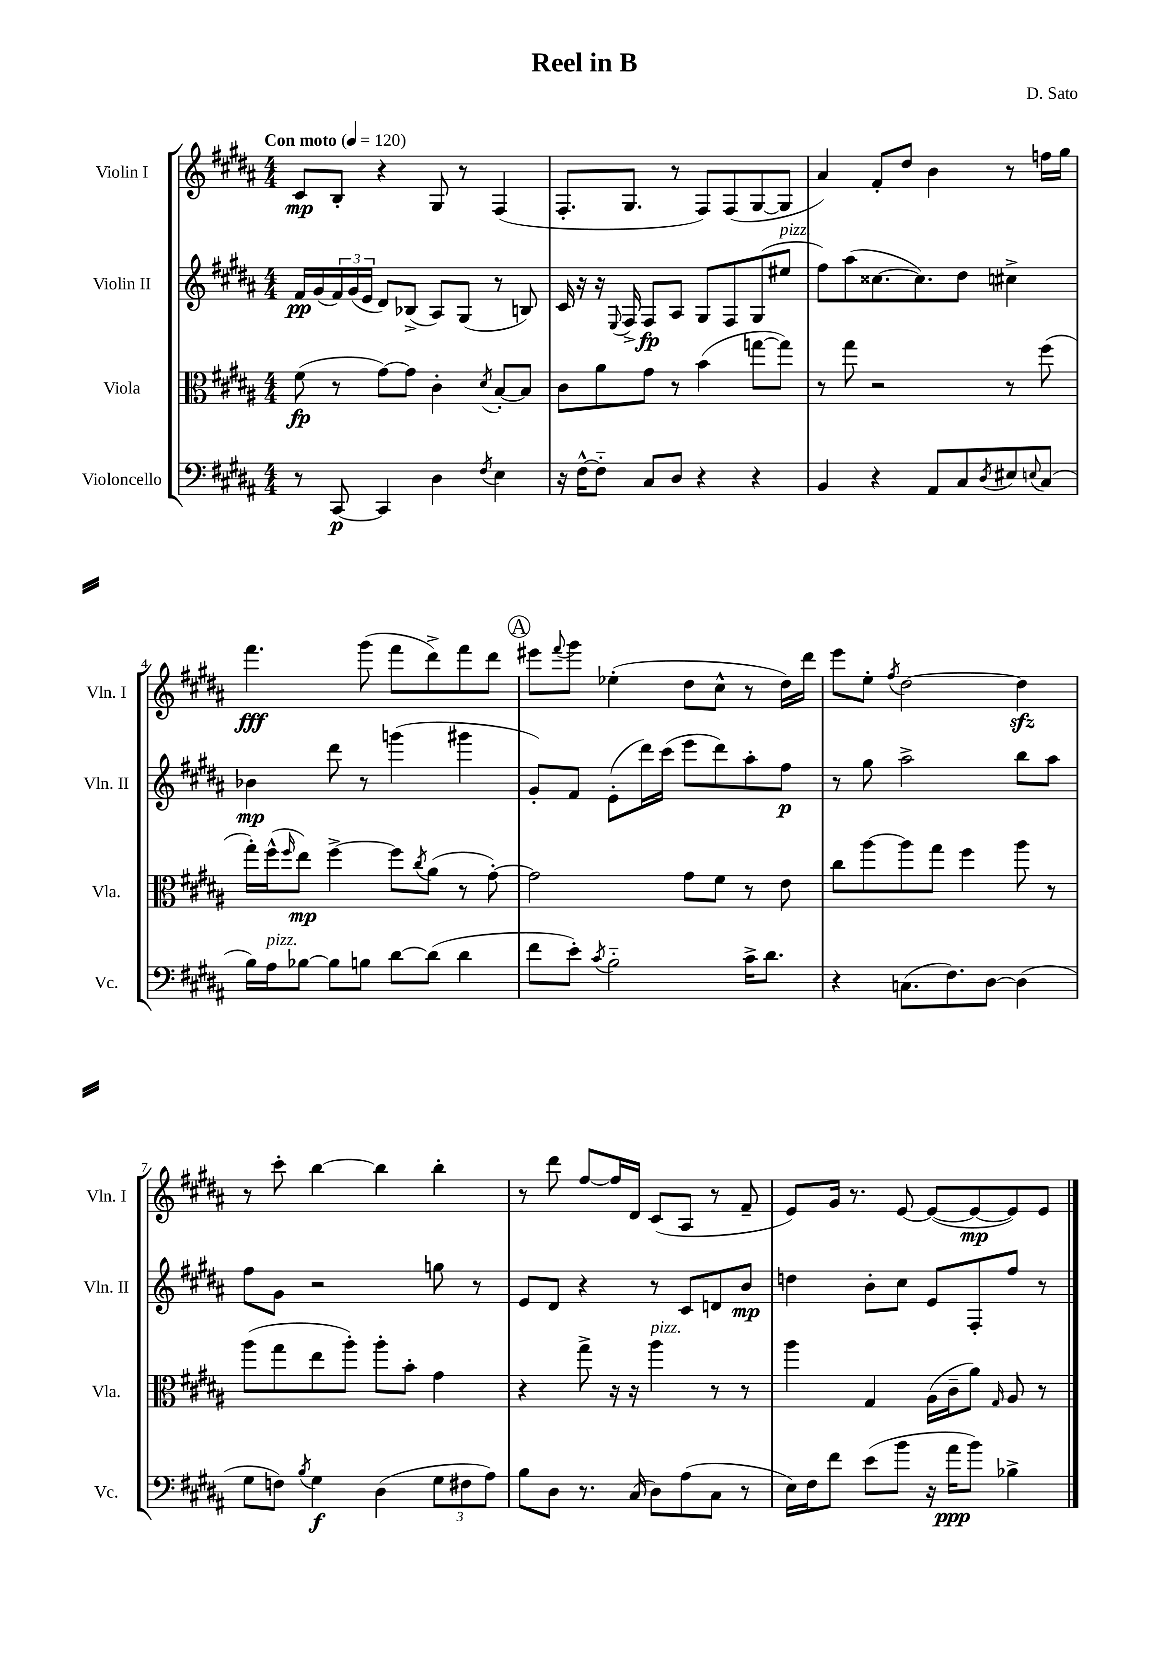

**kern	**kern	**kern	**kern
*staff4	*staff3	*staff2	*staff1
*clefF4	*clefC3	*clefG2	*clefG2
*k[f#c#g#d#a#]	*k[f#c#g#d#a#]	*k[f#c#g#d#a#]	*k[f#c#g#d#a#]
*M4/4	*M4/4	*M4/4	*M4/4
*MM120	*MM120	*MM120	*MM120
8r	(8f#	16f#	8c#
.	.	(16g#	.
[8CC#	8r	24f#)	8B'
.	.	(24g#	.
.	.	24e	.
4CC#]	[8g#)	8d#)	4r
.	8g#]	(8B-^	.
4D#	4c#'	8A#)	8G#
.	.	(8G#	8r
8qF#	8qd#	.	.
4E	[8B'	8r	(4F#
.	8B]	8B)	.
=	=	=	=
16r	8c#	16c#	8.F#'
[16F#^^	.	16r	.
8F#'~]	8a#	16r	.
.	.	8qqE	.
.	.	16F#^	8.G#
8C#	8g#	8F#	.
8D#	8r	8A#	8r
4r	(4b	8G#	8F#)
.	.	8F#	(8F#
4r	[8gg	(8G#	[8G#
.	8gg])	8ee#	8G#]
=	=	=	=
4BB	8r	8ff#)	4a#)
.	8gg#	(8aa#	.
4r	2r	[8.cc##	8f#'
.	.	.	8dd#
.	.	8.cc##])	.
8AA#	.	.	4b
8C#	.	8dd#	.
8qD#	.	.	.
8E#	8r	4cc#^	8r
8qqE	.	.	.
(8C#	(8ff#	.	16ff
.	.	.	16gg#
=	=	=	=
16B)	16gg#')	4b-	4.fff#
16A#	(16ff#^^	.	.
.	16qqff#	.	.
[8B-	8ee)	.	.
8B-]	[4ff#^	8ddd#	.
8B	.	8r	(8ggg#
[8d#	8ff#]	(4ggg	8fff#
.	8qcc#	.	.
(8d#]	(8a#	.	8ddd#^)
4d#	8r	4ggg#	8fff#
.	[8g#')	.	8ddd#
=	=	=	=
8f#	2g#]	8g#')	8eee#
.	.	.	8qqfff#
8e')	.	8f#	8ggg#
8qc#	.	.	.
2B'~	.	(8e'	(4ee-'
.	.	16ddd#)	.
.	.	(16ccc#	.
.	8g#	8eee	8dd#
.	8f#	8ddd#)	8cc#^^
16c#^	8r	8aa#'	8r
8.d#	.	.	.
.	8e	8ff#	16dd#)
.	.	.	16ddd#
=	=	=	=
4r	8cc#	8r	8eee
.	[8aa#	8gg#	8ee'
.	.	.	8qff#
(8.C	8aa#]	2aa#^	[2dd#
.	8gg#	.	.
8.F#)	.	.	.
.	4ff#	.	.
[8D#	.	.	.
(4D#]	8aa#	8bb	4dd#]
.	8r	8aa#	.
=	=	=	=
8G#	(8aa#	8ff#	8r
8F)	8gg#	8g#	8ccc#'
8qB	.	.	.
4G#	8ee	2r	[4bb
.	8aa#')	.	.
(4D#	8aa#'	.	4bb]
.	8b'	.	.
12G#	4g#	8gg	4bb'
12F#	.	.	.
.	.	8r	.
12A#)	.	.	.
=	=	=	=
8B	4r	8e	8r
8D#	.	8d#	8ddd#
8.r	8gg#^	4r	[8ff#
.	16r	.	16ff#]
(16C#	16r	.	16d#
8D#)	4aa#	8r	(8c#
(8A#	.	8c#	8A#
8C#	8r	8d	8r
8r	8r	8b	8f#~
=	=	=	=
16E)	4aa#	4dd	8e)
16F#	.	.	.
8f#	.	.	16g#
.	.	.	8.r
(8e	4G#	8b'	.
8b	.	8cc#	[8e
16r	(16A#	8e	(8e_
16a#	16c#~	.	.
8b)	8a#)	8F#'	8e_
.	16qqG#	.	.
4B-^	8A#	8ff#	8e])
.	8r	8r	8e
==	==	==	==
*-	*-	*-	*-
